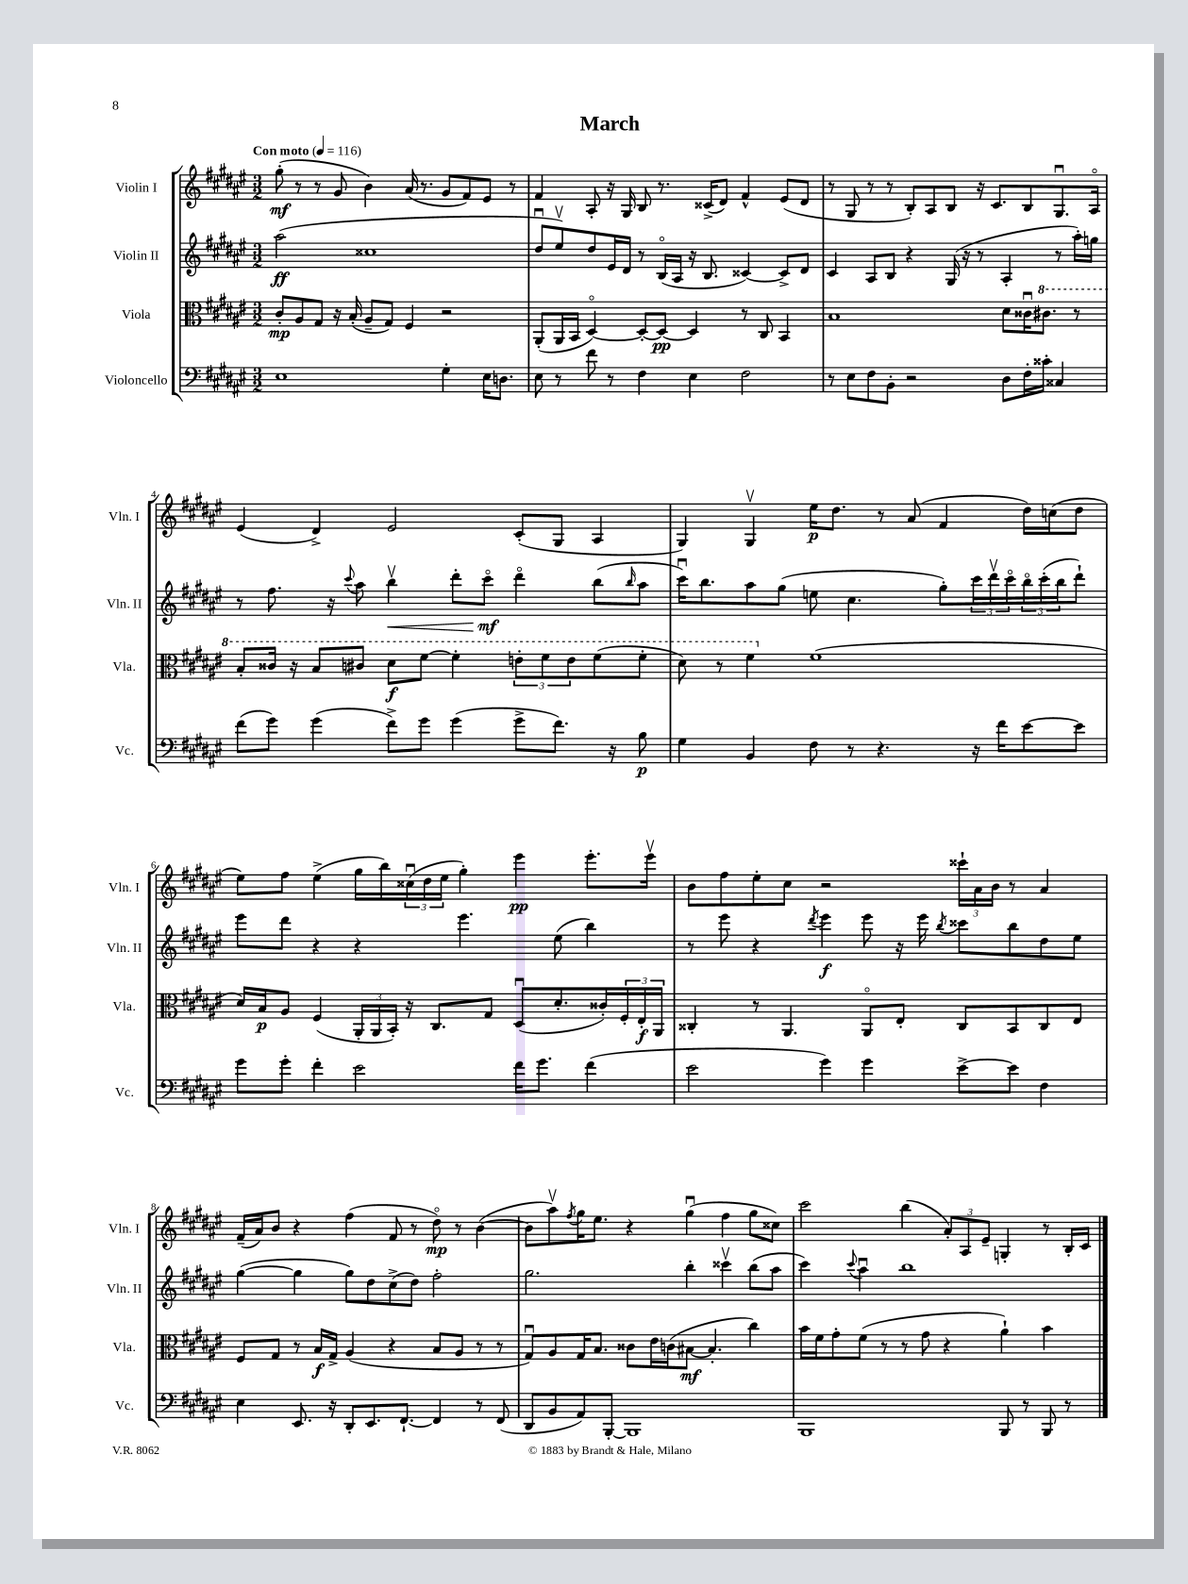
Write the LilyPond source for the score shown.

\header { title = "March" }
<<
\new StaffGroup <<
\new Staff = "s0" \with { instrumentName = "Violin I" shortInstrumentName = "Vln. I" } {
    \clef treble \key fis \major \numericTimeSignature \time 3/2 \tempo "Con moto" 4 = 116
    gis''8-.\mf( r8 r8 gis'8 b'4) ais'16( r8. gis'8 fis'8) eis'8 r8 |
    fis'4 ais8-. r16 gis16 b8 r8. cisis'16->( dis'8) fis'4-^ eis'8( dis'8 |
    r8 gis8 r8 r8 b8-.) ais8 b8 r16 cis'8. b8 gis8.\downbow ais16\flageolet |
    eis'4( dis'4->) eis'2 cis'8-.( gis8 ais4 |
    gis4) gis4\upbow eis''16\p dis''8. r8 ais'8( fis'4 dis''16) c''16( dis''8 |
    eis''8) fis''8 eis''4->( gis''16 b''16) \tuplet 3/2 { cisis''16\downbow( dis''16 eis''16 } gis''4-.) eis'''4\pp eis'''8.-. eis'''16\upbow |
    b'8 fis''8 eis''8-. cis''8 r2 \tuplet 3/2 { cisis'''16-! ais'16 b'16 } r8 ais'4 |
    fis'16--( ais'16) b'8 r4 fis''4( fis'8 r8 dis''8\flageolet\mp) r8 b'4~( |
    b'8 ais''8\upbow) \acciaccatura { fis''8 } gis''16 eis''8. r4 gis''4\downbow( fis''4 gis''8 cisis''8) |
    cis'''2 b''4( \tuplet 3/2 { ais'8-.) ais8 eis'8-- } g4-. r8 b16-. cis'16 \bar "|." |
}
\new Staff = "s1" \with { instrumentName = "Violin II" shortInstrumentName = "Vln. II" } {
    \clef treble \key fis \major \numericTimeSignature \time 3/2
    ais''2\ff( cisis''1 |
    dis''8\downbow eis''8\upbow) dis''8 eis'16 dis'16 r8 b16\flageolet( ais16 r16 b8. cisis'4~) cisis'8-> dis'8 |
    cis'4 ais8 b8 r4 gis16( r16 r8 ais4-. r8 ais''16-.) g''16 |
    r8 fis''8. r16 \appoggiatura { cis'''8 } ais''8 b''4\upbow\< dis'''8-. cis'''8\flageolet\mf\! dis'''4\flageolet b''8( \grace { b''16 } ais''8 |
    cis'''16\downbow) b''8. ais''8 gis''8( e''8 cis''4. gis''8-.) \tuplet 3/2 { cis'''16 dis'''16\upbow cis'''16\flageolet } \tuplet 3/2 { b''16\flageolet cis'''16-.( b''16 } dis'''8-!) |
    eis'''8 dis'''8 r4 r4 eis'''4. eis''8( b''4) |
    r8 eis'''8 r4 \acciaccatura { dis'''8 } eis'''4\f eis'''8 r16 eis'''16 \acciaccatura { b''8 } cisis'''8 b''8 dis''8 eis''8 |
    gis''4~( gis''4 gis''8) dis''8 cis''8->( dis''8) fis''2-. |
    gis''2. b''4-. cisis'''4\upbow b''8( ais''8 |
    cis'''4) \appoggiatura { cis'''8 } ais''4\downbow b''1 \bar "|." |
}
\new Staff = "s2" \with { instrumentName = "Viola" shortInstrumentName = "Vla." } {
    \clef alto \key fis \major \numericTimeSignature \time 3/2
    cis'8-.\mp ais8 gis8 r16 b16-.( ais8-- gis8) fis4 r2 |
    ais,8-.( ais,16 b,16 dis4~\flageolet) dis8~-. dis8~\pp dis4 r8 cis8 b,4 |
    b1 dis'8 cisis'16\downbow \ottava #1 cis''!8. r8 |
    b'8-. cisis''16 r16 b'8 cis''8 dis''8\f fis''8~ fis''4-. \tuplet 3/2 { e''8-. fis''8 e''8 } fis''8( fis''8-. |
    dis''8) r8 fis''4 \ottava #0 fis'1( |
    dis'16) b16\p ais8 fis4( \tuplet 3/2 { ais,16-. ais,16 b,16-.) } r16 cis8. gis8 dis8\downbow( dis'8.-. cisis'16-.) \tuplet 3/2 { fis16-. eis16-.\f ais,16 } |
    cisis4-. r8 ais,4. ais,8\flageolet eis8-. cisis8 b,8 cisis8 eis8 |
    fis8 gis8 r8 b16\f gis16-> ais4( r4 b8 ais8 r8 r8 |
    gis8\downbow) ais8 gis16 b8. cisis'8 eis'16 c'16( bis8~\mf bis4.-. cis''4) |
    b'16 fis'16 gis'8-. fis'8( r8 r8 gis'8 r4 ais'4-!) b'4 \bar "|." |
}
\new Staff = "s3" \with { instrumentName = "Violoncello" shortInstrumentName = "Vc." } {
    \clef bass \key fis \major \numericTimeSignature \time 3/2
    eis1 gis4-. eis16 d8. |
    eis8 r8 fis'8 r8 fis4 eis4 fis2 |
    r8 eis8 fis8 b,8-. r2 dis8 fis16-. cisis'16-. cisis4 |
    fis'8( gis'8) gis'4( fis'8->) gis'8 gis'4( gis'8-> fis'8.) r16 b8\p |
    gis4 b,4 fis8 r8 r4. r16 fis'16 eis'8~ eis'8 |
    gis'8 gis'8-. fis'4-. eis'2 fis'16 gis'8. fis'4( |
    eis'2 gis'4) gis'4 eis'8~-> eis'8 fis4 |
    eis4 eis,8. r16 dis,8-. eis,8. fis,8.~-! fis,4 r8 fis,8( |
    dis,8 b,8 ais,8) b,,8~-. b,,1 |
    b,,1 b,,8 r8 b,,8 r8 \bar "|." |
}
>>
>>
